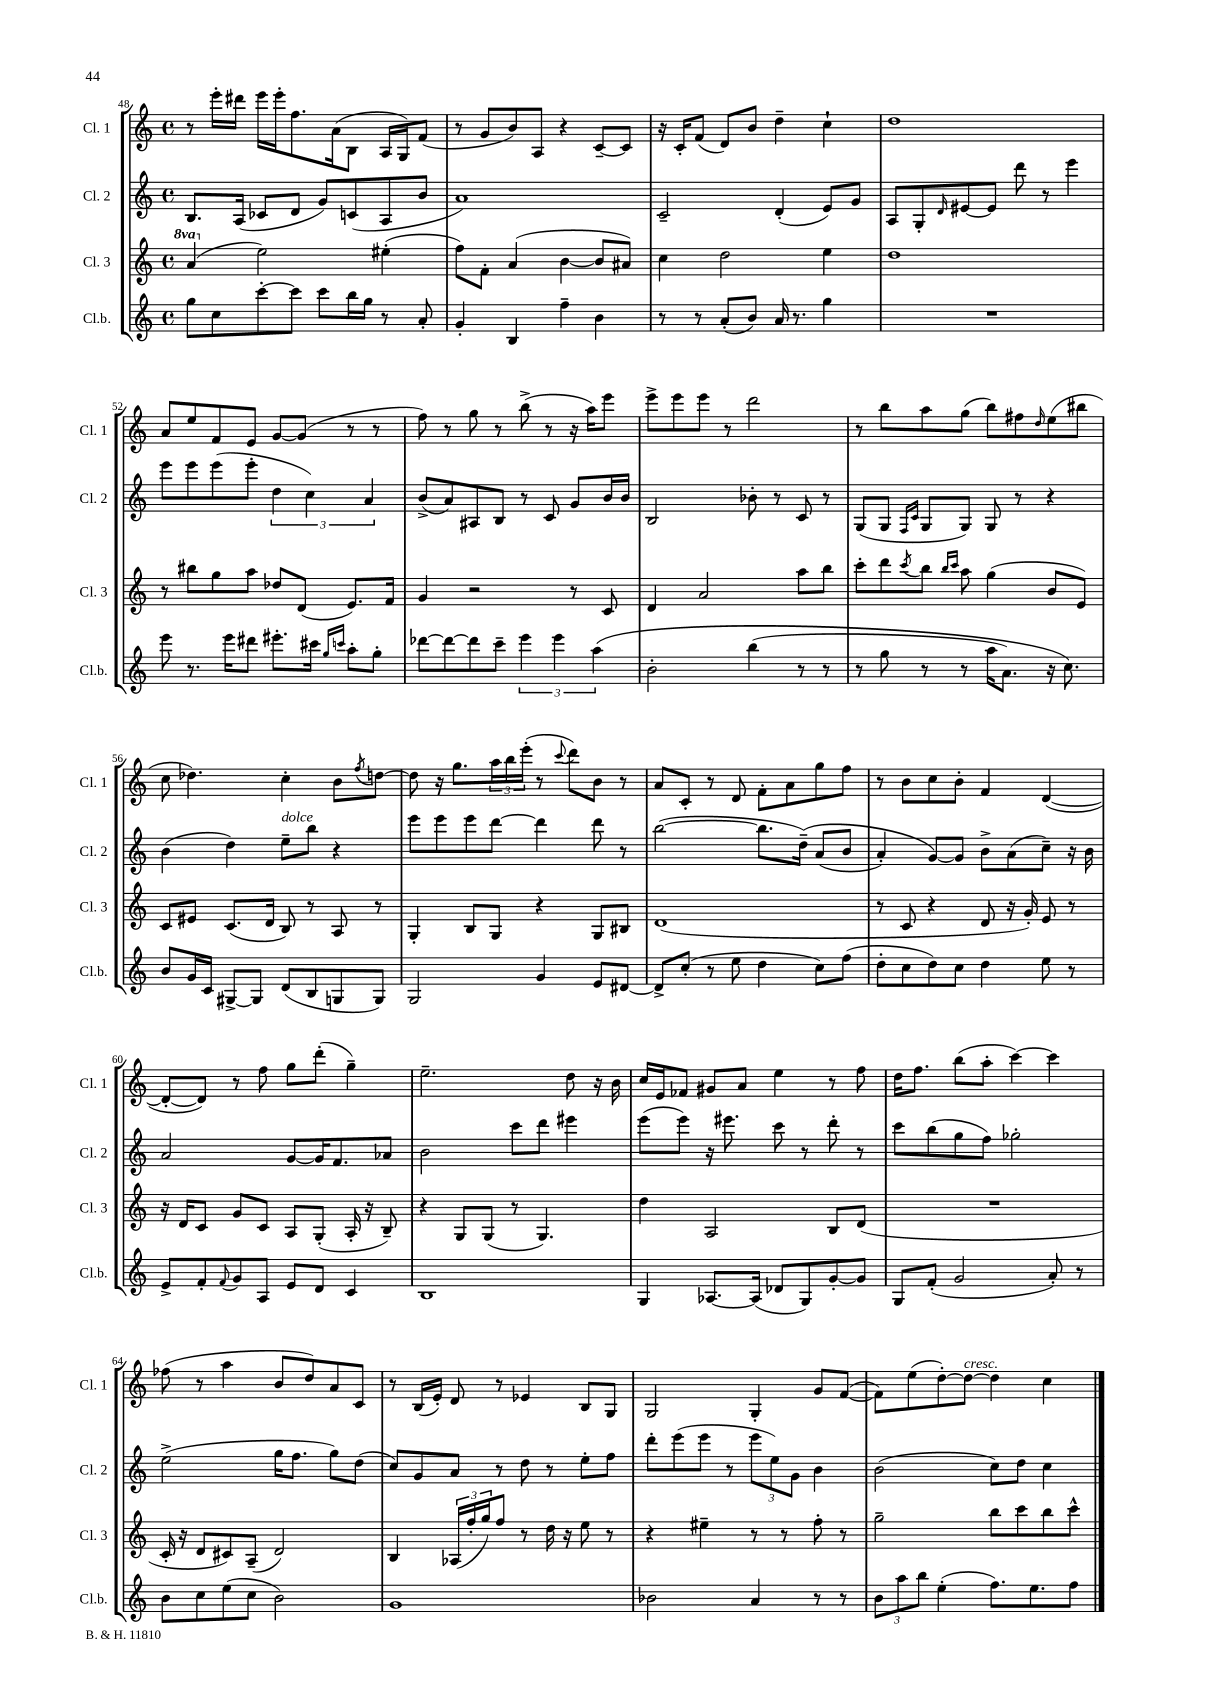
<<
\new StaffGroup <<
\new Staff = "s0" \with { instrumentName = "Cl. 1" shortInstrumentName = "Cl. 1" } {
    \clef treble \key c \major \defaultTimeSignature \time 4/4
    r8 e'''16-. dis'''16 e'''16 e'''16-. f''8. a'16( b8 a16 g16) f'8( |
    r8 g'8 b'8) a8 r4 c'8~-- c'8 |
    r16 c'16-. f'8( d'8) b'8 d''4-- c''4-! |
    d''1 |
    a'8 e''8 f'8 e'8 g'8~ g'8( r8 r8 |
    f''8) r8 g''8 r8 b''8->( r8 r16 a''16) e'''8 |
    e'''8-> e'''8 e'''8 r8 d'''2 |
    r8 b''8 a''8 g''8( b''8) fis''8 \grace { d''16 } e''8( bis''8 |
    c''8 des''4.) c''4-. b'8 \acciaccatura { f''8 } d''8~ |
    d''8 r16 g''8. \tuplet 3/2 { a''16 b''16 e'''16-.( } r8 \appoggiatura { c'''8 } d'''8) b'8 r8 |
    a'8 c'8-. r8 d'8 f'8-. a'8 g''8 f''8 |
    r8 b'8 c''8 b'8-. f'4 d'4~( |
    d'8~-. d'8) r8 f''8 g''8 d'''8-.( g''4--) |
    e''2.-- d''8 r16 b'16 |
    c''16 e'16 fes'8 gis'8 a'8 e''4 r8 f''8 |
    d''16 f''8. b''8( a''8-. c'''4~) c'''4 |
    fes''8( r8 a''4 b'8 d''8) a'8 c'8 |
    r8 b16( e'16-.) d'8 r8 ees'4 b8 g8 |
    g2 g4-. g'8 f'8~( |
    f'8) e''8( d''8~-.) d''8~^\markup { \italic "cresc." } d''4 c''4 \bar "|." |
}
\new Staff = "s1" \with { instrumentName = "Cl. 2" shortInstrumentName = "Cl. 2" } {
    \clef treble \key c \major \defaultTimeSignature \time 4/4
    b8. a16( ces'8 d'8 g'8) c'8( a8 b'8 |
    a'1) |
    c'2-- d'4-.( e'8) g'8 |
    a8 g8-. \grace { d'16 } eis'8~ eis'8 d'''8 r8 e'''4 |
    e'''8 e'''8 e'''8( e'''8-. \tuplet 3/2 { d''4 c''4) a'4 } |
    b'8->( a'8) ais8 b8 r8 c'8 g'8 b'16 b'16 |
    b2 bes'8-. r8 c'8 r8 |
    g8( g8 \grace { f16 c'16 } g8 g8) g8 r8 r4 |
    b'4( d''4) e''8--^\markup { \italic "dolce" } b''8 r4 |
    e'''8 e'''8 e'''8 d'''8~ d'''4 d'''8 r8 |
    b''2~( b''8. d''16--)\( a'8( b'8 |
    a'4-.) g'8~\) g'8 b'8-> a'8( c''8--) r16 b'16 |
    a'2 g'8~ g'16 f'8. aes'8 |
    b'2 c'''8 d'''8 eis'''4 |
    e'''8( e'''8) r16 eis'''8. c'''8 r8 d'''8-. r8 |
    c'''8 b''8( g''8 f''8) ges''2-. |
    e''2->( g''16 f''8. g''8) d''8( |
    c''8) g'8 a'8 r8 d''8 r8 e''8-. f''8 |
    d'''8-. e'''8( e'''8 r8 \tuplet 3/2 { e'''8 e''8) g'8 } b'4 |
    b'2( c''8) d''8 c''4 \bar "|." |
}
\new Staff = "s2" \with { instrumentName = "Cl. 3" shortInstrumentName = "Cl. 3" } {
    \clef treble \key c \major \defaultTimeSignature \time 4/4 \set Staff.ottavationMarkups = #ottavation-simple-ordinals
    \ottava #1 a''4( \ottava #0 e''2) eis''4-.( |
    f''8) f'8-. a'4( b'4~ b'8 ais'8) |
    c''4 d''2 e''4 |
    d''1 |
    r8 bis''8 g''8 a''8 des''8 d'8( e'8.) f'16 |
    g'4 r2 r8 c'8 |
    d'4 a'2 a''8 b''8 |
    c'''8-. d'''8 \acciaccatura { c'''8 } b''8 \grace { b''16 c'''16 } a''8 g''4( b'8 e'8) |
    c'8 eis'8 c'8.( d'16 b8) r8 a8 r8 |
    g4-. b8 g8 r4 g8 bis8 |
    d'1( |
    r8 c'8 r4 d'8 r16 g'16-.) e'8 r8 |
    r16 d'16 c'8 g'8 c'8 a8 g8-.( a16-. r16 b8--) |
    r4 g8 g8( r8 g4.) |
    d''4 a2 b8 d'8( |
    R1 |
    c'16-. r16 d'8 cis'8) a8--( d'2) |
    b4 \tuplet 3/2 { aes16( f''16-. g''16) } f''8 r8 d''16 r16 e''8 r8 |
    r4 eis''4-- r8 r8 f''8-. r8 |
    g''2-- b''8 c'''8 b''8 c'''8-^ \bar "|." |
}
\new Staff = "s3" \with { instrumentName = "Cl.b." shortInstrumentName = "Cl.b." } {
    \clef treble \key c \major \defaultTimeSignature \time 4/4
    g''8 c''8 c'''8~-. c'''8 c'''8 b''16 g''16 r8 a'8-. |
    g'4-. b4 f''4-- b'4 |
    r8 r8 a'8-.( b'8) a'16 r8. g''4 |
    R1 |
    e'''8 r8. e'''16 dis'''8 eis'''8.-. cis'''16 \grace { g''16 c'''16 } a''8-. g''8-. |
    des'''8~ des'''8~ des'''8 c'''8-- \tuplet 3/2 { e'''4 e'''4 a''4\( } |
    b'2-. b''4( r8 r8 |
    r8 g''8 r8 r8 a''16 a'8.) r16 c''8.\) |
    b'8 g'16 c'16 gis8~-> gis8 d'8( b8 g8 g8) |
    g2 g'4 e'8 dis'8~ |
    dis'8-> c''8-.( r8 e''8 d''4 c''8) f''8( |
    d''8-. c''8 d''8) c''8 d''4 e''8 r8 |
    e'8-> f'8-. \appoggiatura { f'8 } g'8 a8 e'8 d'8 c'4 |
    b1 |
    g4 aes8.~ aes16( des'8 g8) g'8~-. g'8 |
    g8 f'8-.( g'2 a'8-.) r8 |
    b'8 c''8 e''8( c''8 b'2) |
    g'1 |
    bes'2 a'4 r8 r8 |
    \tuplet 3/2 { b'8 a''8 b''8 } e''4-.( f''8.) e''8. f''8 \bar "|." |
}
>>
>>
\layout { \context { \Score currentBarNumber = #48 } }
